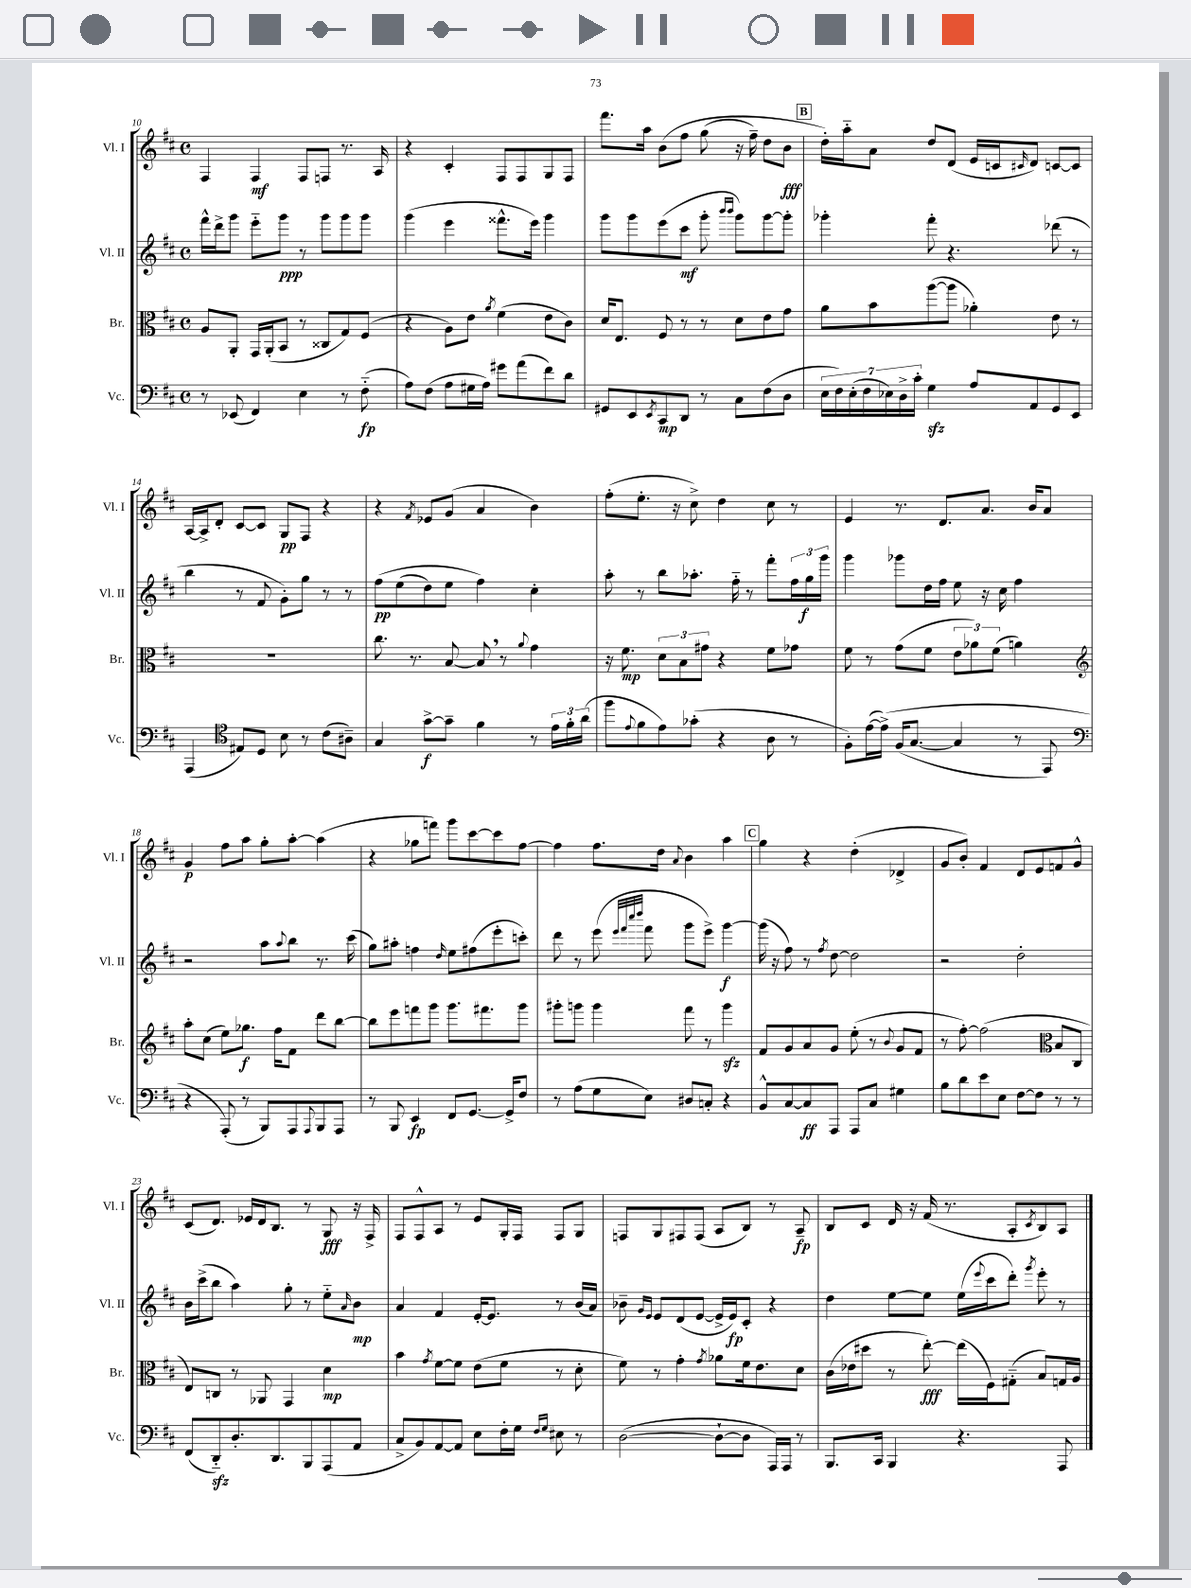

**kern	**dynam	**kern	**dynam	**kern	**dynam	**kern	**dynam
*part4	*part4	*part3	*part3	*part2	*part2	*part1	*part1
*staff4	*staff4	*staff3	*staff3	*staff2	*staff2	*staff1	*staff1
*I"Vc.	*	*I"Br.	*	*I"Vl. II	*	*I"Vl. I	*
*I'Vc.	*	*I'Br.	*	*I'Vl. II	*	*I'Vl. I	*
*clefF4	*	*clefC3	*	*clefG2	*	*clefG2	*
*k[f#c#]	*	*k[f#c#]	*	*k[f#c#]	*	*k[f#c#]	*
*M4/4	*	*M4/4	*	*M4/4	*	*M4/4	*
*met(c)	*	*met(c)	*	*met(c)	*	*met(c)	*
=10	=10	=10	=10	=10	=10	=10	=10
8r	.	8A/L	.	16fff#^^\LL	.	4F#/	.
.	.	.	.	16ddd^\J	.	.	.
(8EE-X/	.	8AA'/J	.	8ggg\J	.	.	.
4FF#/)	.	16GG/LL	.	8eee\L	.	4F#/	mf
.	.	(16AA'/J	.	.	.	.	.
.	.	8BB/J	.	8ggg\J	ppp	.	.
4E\	.	8r	.	8r	.	8F#/L	.
.	.	8C##X/L	.	8ggg\L	.	8Fn/J	.
8r	.	8G/)	.	8ggg\	.	8.r	.
(8F#\	fp	(8F#/J	.	8ggg\J	.	.	.
.	.	.	.	.	.	16A/	.
=11	=11	=11	=11	=11	=11	=11	=11
8A\L)	.	4r	.	(4ggg\	.	4r	.
(8F#\J	.	.	.	.	.	.	.
8A\L	.	8A\L)	.	4eee\	.	4c#'/	.
16G#X\L	.	8e\J	.	.	.	.	.
16A\JJ)	.	.	.	.	.	.	.
.	.	8qa/	.	.	.	.	.
8g#X\L	.	(4f#\	.	8.fff##X^^\L	.	8F#/L	.
(8a\	.	.	.	.	.	8F#/	.
.	.	.	.	16eee\Jk)	.	.	.
8f#\)	.	8e\L	.	4ggg\	.	8G/	.
8d\J	.	8c#\J)	.	.	.	8F#/J	.
=12	=12	=12	=12	=12	=12	=12	=12
8GG#X/L	.	16d/KL	.	8ggg\L	.	8.fff#\L	.
.	.	8.E/J	.	.	.	.	.
8EE/	.	.	.	8ggg\	.	.	.
.	.	.	.	.	.	16aa\Jk	.
8qEE/	.	.	.	.	.	.	.
8CC#/	mp	8F#/	.	(8eee\	.	(8b\L	.
8DD/J	.	8r	.	8ccc#\J	mf	8ff#\J	.
8r	.	8r	.	8ggg'\	.	(8gg\	.
.	.	.	.	16qqbbb/LL	.	.	.
.	.	.	.	16qqbbb/JJ	.	.	.
8C#\L	.	8d\L	.	8ggg\L)	.	16r	.
.	.	.	.	.	.	16ff#~\)	.
(8F#\	.	8e\	.	[8ggg\	.	8dd\L	.
8D\J	.	8g\J	.	8ggg'\J]	.	8b\J	fff
!!LO:REH:place=s1:t=B
=13	=13	=13	=13	=13	=13	=13	=13
28E\LL	.	8a\L	.	4ggg-X'\	.	16dd'\LL)	.
28F#\)	.	.	.	.	.	.	.
.	.	.	.	.	.	16aa\J	.
(28E'\	.	.	.	.	.	.	.
28F#\	.	.	.	.	.	.	.
.	.	8b\	.	.	.	8a\J	.
28E-X\)	.	.	.	.	.	.	.
28D^\	.	.	.	.	.	.	.
28c#'\JJ	.	.	.	.	.	.	.
4Gzz\	.	([8aa\	.	8fff#'\	.	8dd/L	.
.	.	8aa\J]	.	4.r	.	(8d/J	.
8A/L	.	4a-X'\)	.	.	.	16e/LL	.
.	.	.	.	.	.	16cn/J	.
.	.	.	.	.	.	16qqc#X/	.
8AA/	.	.	.	.	.	8d/J)	.
8GG/	.	8e\	.	(8ddd-X\	.	[8cn/L	.
8EE/J	.	8r	.	8r	.	8c/J]	.
!!LO:LB:g=z
=14	=14	=14	=14	=14	=14	=14	=14
(4AAA/	.	1r	.	4bb\	.	[16A/LL	.
.	.	.	.	.	.	16A^/J]	.
.	.	.	.	.	.	8d'/J	.
*clefC4	*	*	*	*	*	*	*
8E#X/L)	.	.	.	8r	.	[8c#/L	.
8D/J	.	.	.	8f#/	.	8c#/J]	.
8B\	.	.	.	8g'\L)	.	8G/L	pp
8r	.	.	.	8gg\J	.	8F#/J	.
(8c#\L	.	.	.	8r	.	4r	.
8A#X~\J)	.	.	.	8r	.	.	.
=15	=15	=15	=15	=15	=15	=15	=15
4G/	.	8.cc#\	.	(8ff#\L	pp	4r	.
.	.	.	.	(8ee\	.	.	.
.	.	8.r	.	.	.	.	.
.	.	.	.	.	.	8qf#/	.
[8g^\L	f	.	.	8dd\)	.	8e-X/L	.
8g~\J]	.	[8B/	.	8ee\J	.	(8g/J	.
4f#\	.	8B,/]	.	4ff#\)	.	4a/	.
.	.	8r	.	.	.	.	.
.	.	8qqa/	.	.	.	.	.
8r	.	4g\	.	4cc#'\	.	4b\)	.
24e\LL	.	.	.	.	.	.	.
24f#'\	.	.	.	.	.	.	.
(24a\JJ	.	.	.	.	.	.	.
=16	=16	=16	=16	=16	=16	=16	=16
8ff#\L	.	16r	.	8aa'\	.	(8ff#'\L	.
.	.	8.f#\	mp	.	.	.	.
8qqe/	.	.	.	.	.	.	.
8f#\	.	.	.	8r	.	8.ee'\J	.
8e\)	.	12d\L	.	8bb\L	.	.	.
.	.	.	.	.	.	16r	.
.	.	12B\	.	.	.	.	.
(8g-X'\J	.	.	.	8.aa-X'\J	.	8cc#^\)	.
.	.	12g#X\J	.	.	.	.	.
4r	.	4r	.	.	.	4dd\	.
.	.	.	.	16ff#\	.	.	.
.	.	.	.	8r	.	.	.
8A\	.	8f#\L	.	8fff#'\L	.	8cc#\	.
8r	.	8g-X\J	.	24ff#\L	.	8r	.
.	.	.	.	24gg\	f	.	.
.	.	.	.	24ggg\JJ	.	.	.
=17	=17	=17	=17	=17	=17	=17	=17
8F#'\L)	.	8f#\	.	4ggg\	.	4e/	.
([16e\L	.	8r	.	.	.	.	.
(16e^\JJ])	.	.	.	.	.	.	.
(16F#/KL	.	(8g\L	.	8ggg-X\L	.	8.r	.
[8.G/J	.	.	.	.	.	.	.
.	.	8f#\J	.	16dd\L	.	.	.
.	.	.	.	16ff#\JJ	.	8.d/L	.
4G/]	.	12e\L	.	8ee\	.	.	.
.	.	12a-X\)	.	.	.	.	.
.	.	.	.	16r	.	8.a/J	.
.	.	(12f#\J	.	.	.	.	.
.	.	.	.	16cc#\	.	.	.
8r	.	4an\)	.	4ff#\	.	.	.
.	.	.	.	.	.	16b/KL	.
8EE/)	.	.	.	.	.	8a/J	.
!!LO:LB:g=z
=18	=18	=18	=18	=18	=18	=18	=18
*clefF4	*	*clefG2	*	*	*	*	*
4r	.	8aa'\L	.	2r	.	4g/	p
.	.	(8cc#\J	.	.	.	.	.
(8AAA'/)	.	8ee\L)	.	.	.	8ff#\L	.
8r	.	8.gg-X\J	f	.	.	8aa\J	.
8BBB/L)	.	.	.	8aa\L	.	8gg'\L	.
.	.	16ff#\KL	.	.	.	.	.
.	.	.	.	8qqaa/	.	.	.
8AAA/	.	8f#\J	.	8bb\J	.	[8aa'\J	.
8qqAAA/	.	.	.	.	.	.	.
8BBB/	.	8ddd\L	.	8.r	.	(4aa\]	.
8AAA/J	.	[8bb\J	.	.	.	.	.
.	.	.	.	(16ccc#\	.	.	.
=19	=19	=19	=19	=19	=19	=19	=19
8r	.	8bb\L]	.	8gg\L)	.	4r	.
8BBB/	.	8eee\	.	8aa#X'\J	.	.	.
4EE/	fp	8fffn\	.	4ffn\	.	8gg-X\L	.
.	.	8ggg\J	.	.	.	8fffn\J)	.
.	.	.	.	16qqdd/	.	.	.
8FF#/L	.	8.ggg\L	.	8ee\L	.	8ggg\L	.
[8.GG/J	.	.	.	(8ff#X\	.	[8ccc#\	.
.	.	8.fff#X\	.	.	.	.	.
.	.	.	.	8eee'\	.	8ccc#\]	.
16GG^/KL]	.	.	.	.	.	.	.
8F#/J	.	8ggg\J	.	8cccn'\J)	.	[8ff#\J	.
=20	=20	=20	=20	=20	=20	=20	=20
8r	.	8ggg#X'\L	.	8ddd\	.	4ff#\]	.
(8A\L	.	8gggn\J	.	8r	.	.	.
8G\	.	4ggg\	.	(8eee\	.	8.ff#\L	.
.	.	.	.	32qqeee/LLL	.	.	.
.	.	.	.	32qqfff#/	.	.	.
.	.	.	.	32qqcccc#/	.	.	.
.	.	.	.	32qqdddd/JJJ	.	.	.
8E\J)	.	.	.	8fff#\	.	.	.
.	.	.	.	.	.	16dd\Jk	.
.	.	.	.	.	.	8qqa/	.
8D#X/L	.	8fff#\	.	8ggg\L	.	4b\	.
8Cn'/J	.	8r	.	8eee^\J)	.	.	.
4r	.	4gggzz\	.	[4ggg\	f	4aa\	.
!!LO:REH:place=s1:t=C
=21	=21	=21	=21	=21	=21	=21	=21
8BB^^/L	.	8f#/L	.	(16ggg\]	.	4gg\	.
.	.	.	.	16r	.	.	.
[8C#/	.	8g/	.	8ff#\)	.	.	.
8C#/]	ff	8a/	.	8r	.	4r	.
.	.	.	.	8qff#/	.	.	.
8AAA/J	.	8g/J	.	[8dd\	.	.	.
8AAA/L	.	(8ee'\	.	2dd\]	.	(4dd'\	.
8C#/J	.	8r	.	.	.	.	.
.	.	8qqb/	.	.	.	.	.
4G#X\	.	8g/L	.	.	.	4d-X^/	.
.	.	8f#/J	.	.	.	.	.
=22	=22	=22	=22	=22	=22	=22	=22
8B\L	.	8r	.	2r	.	8g/L	.
8d\	.	[8ff#'\)	.	.	.	8b'/J)	.
8e\	.	(2ff#\]	.	.	.	4f#/	.
8E\J	.	.	.	.	.	.	.
[8F#\L	.	.	.	2dd'\	.	8d/L	.
8F#\J]	.	.	.	.	.	8e/	.
*	*	*clefC3	*	*	*	*	*
8r	.	8B/L	.	.	.	8fn/	.
8r	.	8C#/J	.	.	.	8g^^/J	.
!!LO:LB:g=z
=23	=23	=23	=23	=23	=23	=23	=23
(8FF#/L	.	8E/L)	.	16b\LL	.	(8c#/L	.
.	.	.	.	(16ccc#^\J	.	.	.
8DDzz/)	.	8Cn/J	.	8bb\J	.	8.d/J)	.
8.D'/	.	8r	.	4aa\)	.	.	.
.	.	.	.	.	.	16e-X/LL	.
.	.	8AA-X/	.	.	.	16d/J	.
8.DD/	.	.	.	.	.	8.B/J	.
.	.	4GG/	.	8gg'\	.	.	.
8BBB/	.	.	.	8r	.	8r	.
(8AAA/	.	4d\	mp	8ee\L	.	8G/	fff
.	.	.	.	16qqa/	.	.	.
8AA/J	.	.	.	8b\J	mp	16r	.
.	.	.	.	.	.	16F#^/	.
=24	=24	=24	=24	=24	=24	=24	=24
8C#^/L	.	4b\	.	4a/	.	8F#/L	.
8BB/)	.	.	.	.	.	8F#^^/	.
.	.	8qg/	.	.	.	.	.
[8AA/	.	[8f#\L	.	4f#/	.	8A/J	.
8AA/J]	.	8f#\J]	.	.	.	8r	.
8E\L	.	(8e\L	.	[16e'/KL	.	8e/L	.
.	.	.	.	8.e/J]	.	.	.
16F#'\L	.	8f#\J	.	.	.	16G'/L	.
16G\JJ	.	.	.	.	.	16F#/JJ	.
16qqF#/LL	.	.	.	.	.	.	.
16qqG/JJ	.	.	.	.	.	.	.
8E#X\	.	8r	.	8r	.	8F#/L	.
8r	.	8d'\	.	(16b/LL	.	8G/J	.
.	.	.	.	16a/JJ)	.	.	.
=25	=25	=25	=25	=25	=25	=25	=25
([2D\	.	8f#\)	.	8b-X~\	.	8Fn/L	.
.	.	.	.	16qqg/LL	.	.	.
.	.	.	.	16qqe/JJ	.	.	.
.	.	8r	.	8e/L	.	8G/	.
.	.	4g'\	.	(8d/	.	8F#X/	.
.	.	.	.	[8e/J	.	(8F#/J	.
.	.	8qg/	.	.	.	.	.
8D`\L_	.	8a-X\L	.	16e^/LL]	.	8A/L	.
.	.	.	.	16e/J)	fp	.	.
8D\J]	.	16f#\k	.	8c#'/J	.	8B/J)	.
.	.	8.e\	.	.	.	.	.
16AAA/LL)	.	.	.	4r	.	8r	.
16AAA/JJ	.	.	.	.	.	.	.
8r	.	8d\J	.	.	.	8A~/	fp
=26	=26	=26	=26	=26	=26	=26	=26
8.BBB/L	.	(16c#\LL	.	4dd\	.	8B/L	.
.	.	16e-X\J	.	.	.	.	.
.	.	8dd#X\J	.	.	.	8c#/J	.
16CC#/Jk	.	.	.	.	.	.	.
4BBB/	.	8r	.	[8ee\L	.	16d/	.
.	.	.	.	.	.	16r	.
.	.	[8ee'\)	fff	8ee\J]	.	(16f#/	.
.	.	.	.	.	.	8.r	.
4.r	.	(16ee\LL]	.	(16ee\LL	.	.	.
.	.	.	.	8qqeee/	.	.	.
.	.	16F#\J)	.	16ccc#\J	.	.	.
.	.	(8G#X\J	.	8ddd'\J)	.	8A'/L	.
.	.	.	.	8qggg/	.	8qc#/	.
.	.	8B/L)	.	8eee'\	.	8B/)	.
8AAA/	.	16Gn/L	.	8r	.	8A/J	.
.	.	16A/JJ	.	.	.	.	.
==	==	==	==	==	==	==	==
*-	*-	*-	*-	*-	*-	*-	*-
